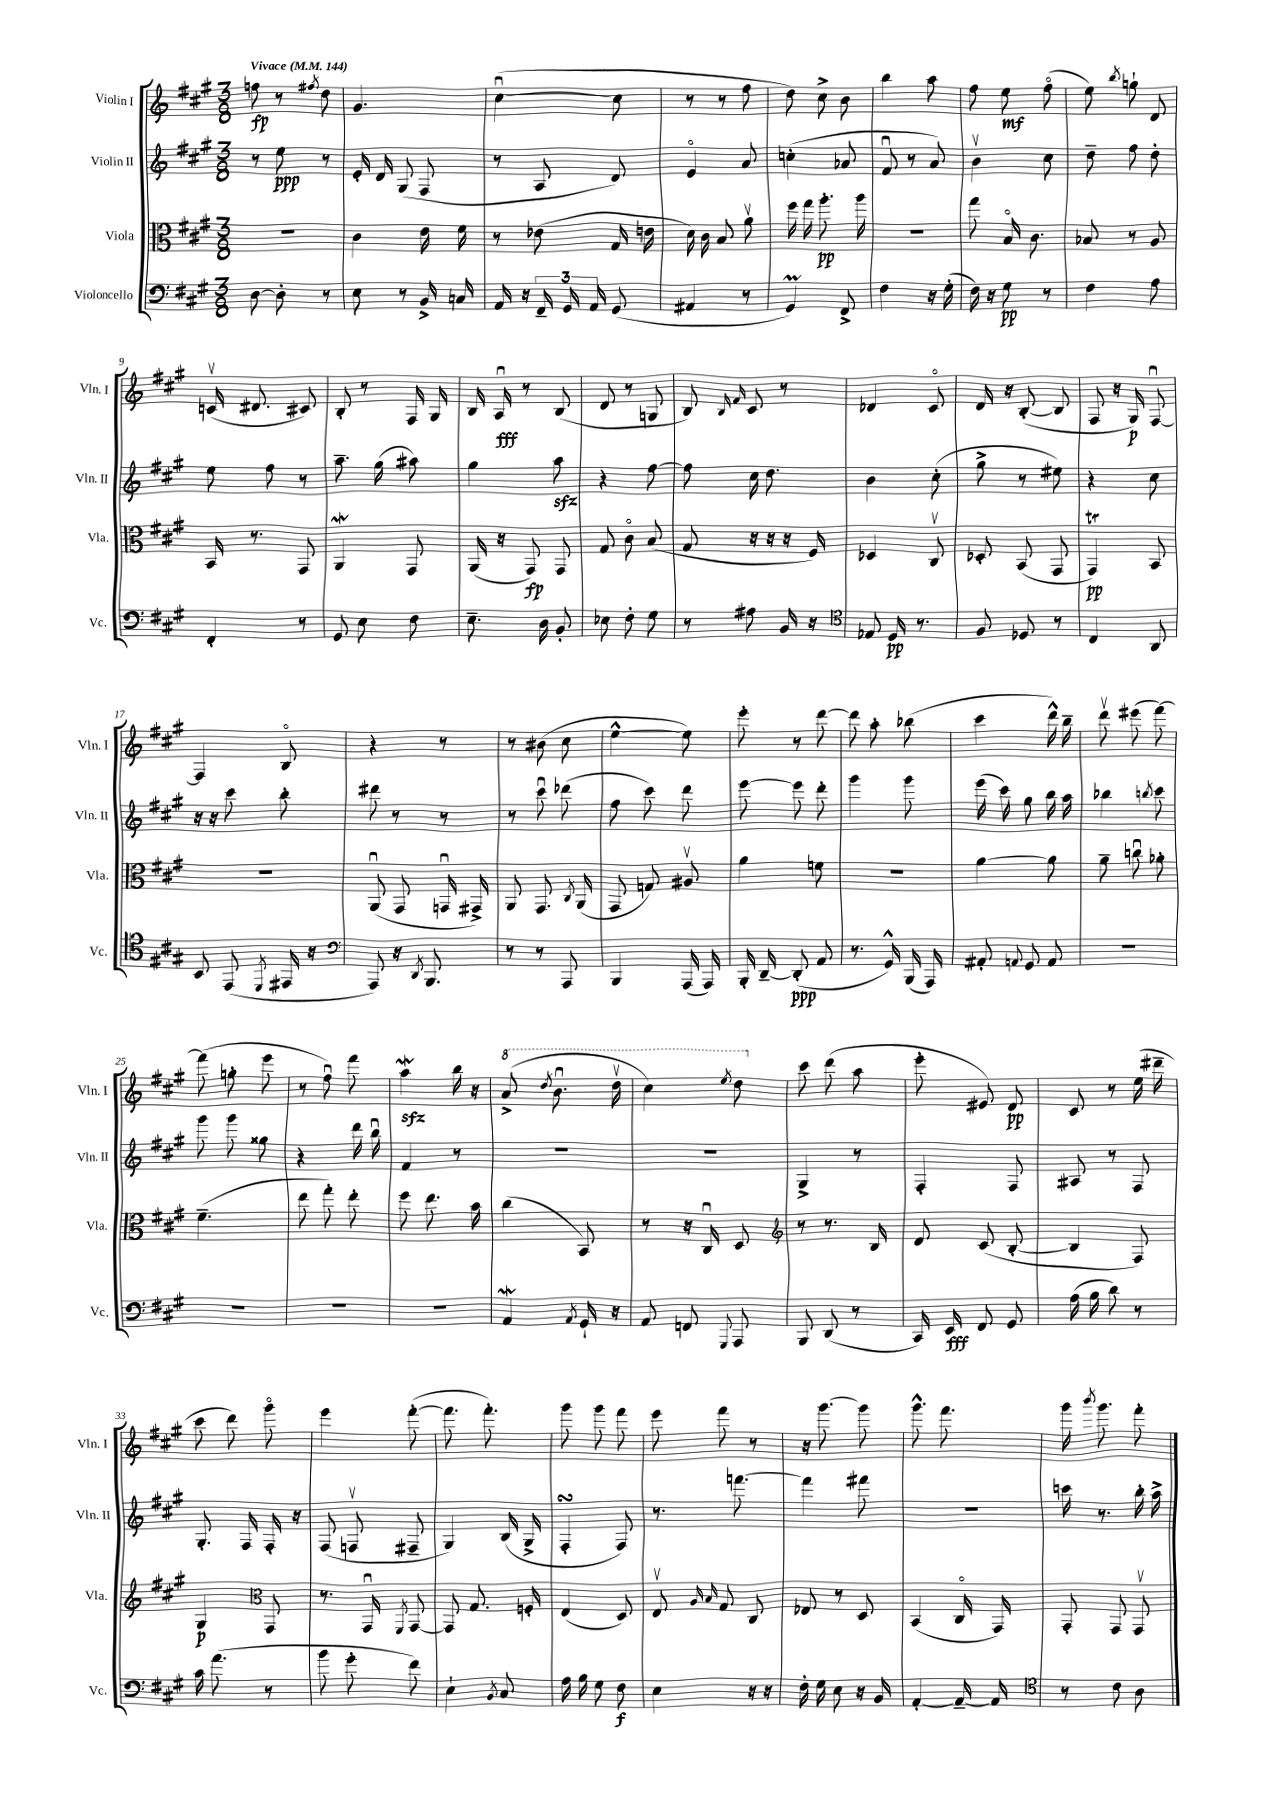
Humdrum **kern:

**kern	**kern	**kern	**kern
*staff4	*staff3	*staff2	*staff1
*clefF4	*clefC3	*clefG2	*clefG2
*k[f#c#g#]	*k[f#c#g#]	*k[f#c#g#]	*k[f#c#g#]
*M3/8	*M3/8	*M3/8	*M3/8
*MM144	*MM144	*MM144	*MM144
[8D\	4.r	8r	8ff\
8D'\]	.	8ee\	8r
.	.	.	8qff#/
8r	.	8r	8dd\
=	=	=	=
8E\	4c#\	16e'/	4.g#/
.	.	16d/	.
8r	.	(8G#/	.
16BB^/	16e\	8F#/	.
16C/	16f#\	.	.
=	=	=	=
16AA/	8r	8r	([4cc#u\
16r	.	.	.
24FF#~/	(8e-\	8A/	.
24GG#/	.	.	.
24AA/	.	.	.
(8GG#/	16G#/	8d/)	8cc#\]
.	16e\	.	.
=	=	=	=
4AA#/	16d\)	4eo/	8r
.	16c#\	.	.
.	8B/	.	8r
8r	8av\	8a/	8ff#\
=	=	=	=
4GG#/)	16ff#\	(4cc'\	8dd\)
.	16gg#\	.	.
.	8.aa'\	.	8cc#^\
8FF#^/	.	8a-/	8b\
.	16aa\	.	.
=	=	=	=
4F#\	4.r	8f#u/	4bb\
.	.	8r	.
16r	.	8a/)	8aa\
(16G#'\	.	.	.
=	=	=	=
16F#\)	8gg#\	4bv\	8ff#\
16r	.	.	.
8G#\	16Bo/	.	8ee\
.	8.c#\	.	.
8r	.	8cc#\	(8ff#o\
=	=	=	=
4F#\	8B-/	8dd~\	8ee\)
.	.	.	8qbb/
.	8r	8ff#\	8gg`\
8A\	8A/	8dd'\	8d/
=	=	=	=
4FF#'/	16BB/	8ee\	(16cv/
.	8.r	.	8.d#/
.	.	8ff#\	.
8r	8GG#/	8r	8c#/)
=	=	=	=
8GG#/	4AA/	8.aa~\	8B'/
8E\	.	.	8r
.	.	(16gg#\	.
8F#\	8GG#/	8aa#\)	16F#/
.	.	.	16G#/
=	=	=	=
8.E~\	(16AA/	4gg#\	16B/
.	16r	.	16Au/
.	8GG#/)	.	8r
16D\	.	.	.
8BB'/	8GG#/	8aa\	(8B/
=	=	=	=
8E-\	8G#/	4r	8d/
8F#'\	8c#o\	.	8r
8G#\	(8B/	[8ff#\	8G/
=	=	=	=
8r	8G#/	8ff#\]	8B/)
.	.	.	16qqB/
.	.	.	16qqf#/
8A#\	16r	16cc#\	8c#/
.	16r	8.dd\	.
16BB/	16r	.	8r
16r	16F#/)	.	.
=	=	=	=
*clefC4	*	*	*
8E-/	4D-/	4b\	4d-/
16D/	.	.	.
8.r	.	.	.
.	8C#v/	(8cc#'\	8c#o/
=	=	=	=
8F#/	8D-'/	8gg#^\	16d/
.	.	.	16r
8D-/	(8BB/	8r	([8B'/
8r	8GG#/	8ee#\)	8B/]
=	=	=	=
4C#/	4GG#/)	4r	8F#/
.	.	.	16r
.	.	.	16G#/)
8AA/	8BB/	8cc#\	[8F#u/
=	=	=	=
8BB/	4.r	16r	4F#/]
.	.	16r	.
(8EE/	.	8ccc#\	.
8qDD/	.	.	.
16EE#/	.	8bb'\	8Bo/
16r	.	.	.
=	=	=	=
*clefF4	*	*	*
8AAA/)	(8AAu/	8ddd#\	4r
16r	8GG#/	8r	.
8qDD/	.	.	.
8.BBB/	.	.	.
.	16GGu/	8r	8r
.	16GG#^/)	.	.
=	=	=	=
8r	8AA/	8r	8r
8r	8.GG#/	8ccc#u\	(8b#\
8AAA/	.	(8ddd-\	8cc#\
.	8qC#/	.	.
.	(16AA/	.	.
=	=	=	=
4BBB/	8GG#/	8ff#\	[4ee^^\
.	8G/)	8ccc#\)	.
(16AAA/	8A#v/	8ddd\	8ee\])
16AAA/)	.	.	.
=	=	=	=
16BBB'/	4a\	[8eee\	8eee'\
[16DD~/	.	.	.
(8DD'/]	.	8eee\]	8r
8AA/	8f\	8ddd'\	[8ddd\
=	=	=	=
8.r	4.r	4ggg#\	8ddd\]
.	.	.	8aa'\
16GG#^^/)	.	.	.
(16BBB/	.	8ggg#\	(8bb-\
16AAA/)	.	.	.
=	=	=	=
8AA#'/	[4a\	(16eee\	4ccc#\
.	.	16ccc#\)	.
8qqAA/	.	.	.
8GG#/	.	8gg#\	.
8AA/	8a\]	16bb\	16ddd^^\)
.	.	16aa\	16bb~\
=	=	=	=
4.r	8a~\	4bb-\	8dddv\
.	8ccu\	.	(8eee#\
.	.	8qbb/	.
.	8a-'\	8ccc#\	[8fff#\)
=	=	=	=
4.r	(4.f#~\	8ggg#\	(8fff#\]
.	.	8ggg#\	8gg'\
.	.	8gg##\	8eee\
=	=	=	=
4.r	8ee\	4r	8r
.	8gg#'\)	.	8ff#u\)
.	8ee'\	16ddd\	8fff#\
.	.	16bbu\	.
=	=	=	=
4.r	8ff#\	4f#/	4aa\
.	8.ee\	.	.
.	.	8r	16bb\
.	16b\	.	16r
=	=	=	=
4AA/	(4cc#\	4.r	(8aa^/
.	.	.	8qddd/
.	.	.	8.bbu\
8qAA/	.	.	.
16GG#`/	8BB/)	.	.
16r	.	.	16dddv\
=	=	=	=
8AA/	8r	4.r	4ccc#\)
8FF/	16r	.	.
.	16C#u/	.	.
8qqGGG#/	.	.	8qeee/
8AAA/	8D/	.	8ddd\
=	=	=	=
*	*clefG2	*	*
8BBB/	8r	4G#^/	8ccc#\
(8DD/	8.r	.	(8ddd\
8r	.	8r	8aa\
.	16B/	.	.
=	=	=	=
16CC#/)	8d/	4F#'/	8eee'\
16EE/	.	.	.
8FF#/	(8c#/	.	8e#/)
8GG#/	[8B'/	8F#/	8d/
=	=	=	=
(16A\	4B/]	8A#/	8c#/
16B\	.	.	.
8d\)	.	8r	8r
8r	8F#/)	8F#/	(16ee\
.	.	.	16ddd#~\
=	=	=	=
16c#\	4G#/	8.G#'/	8ccc#\
(8.a\	.	.	.
.	.	.	8ddd\)
.	.	16F#/	.
*	*clefC3	*	*
8r	8GG#/	16F#'/	8ggg#o\
.	.	16r	.
=	=	=	=
8b\	8.r	(8F#/	4eee\
8g#'\	.	8Fv/	.
.	16GG#u/	.	.
.	8qFF#/	.	.
8f#\)	[8GG#/	8F#~/	([8fff#'\
=	=	=	=
4E`\	8GG#/]	4G#/)	8.fff#\]
.	8.G#/	.	.
.	.	.	8.fff#'\)
8qBB/	.	.	.
8C#/	.	(16B/	.
.	16F'/	16G#^/	.
=	=	=	=
16A\	(4E/	4F#'/	8ggg#\
16B\	.	.	.
8G#\	.	.	8ggg#\
8F#\	8D/)	8F#/)	8fff#\
=	=	=	=
4E\	8Ev/	8.r	8eee\
.	16qqA/	.	.
.	16qqB/	.	.
.	8G#/	.	8fff#\
.	.	[8.fff\	.
16r	8C#/	.	8r
16r	.	.	.
=	=	=	=
16F#'\	8E-/	4fff\]	16r
16G#\	.	.	[8.ggg#\
8E\	8r	.	.
16r	8D/	8fff#\	8ggg#\]
16BB/	.	.	.
=	=	=	=
[4AA'/	(4BB/	4.r	8.ggg#^^\
.	.	.	8.fff#\
16AA~/_	16C#o/	.	.
16AA/]	16GG#/)	.	.
=	=	=	=
*clefC4	*	*	*
8r	8GG#'/	16ccc\	16ggg#\
.	.	.	8qbbb/
.	.	8.r	8.ggg#\
8c#\	8GG#/	.	.
8A\	8GG#v/	16bb'\	8fff#'\
.	.	16aa^\	.
==	==	==	==
*-	*-	*-	*-
